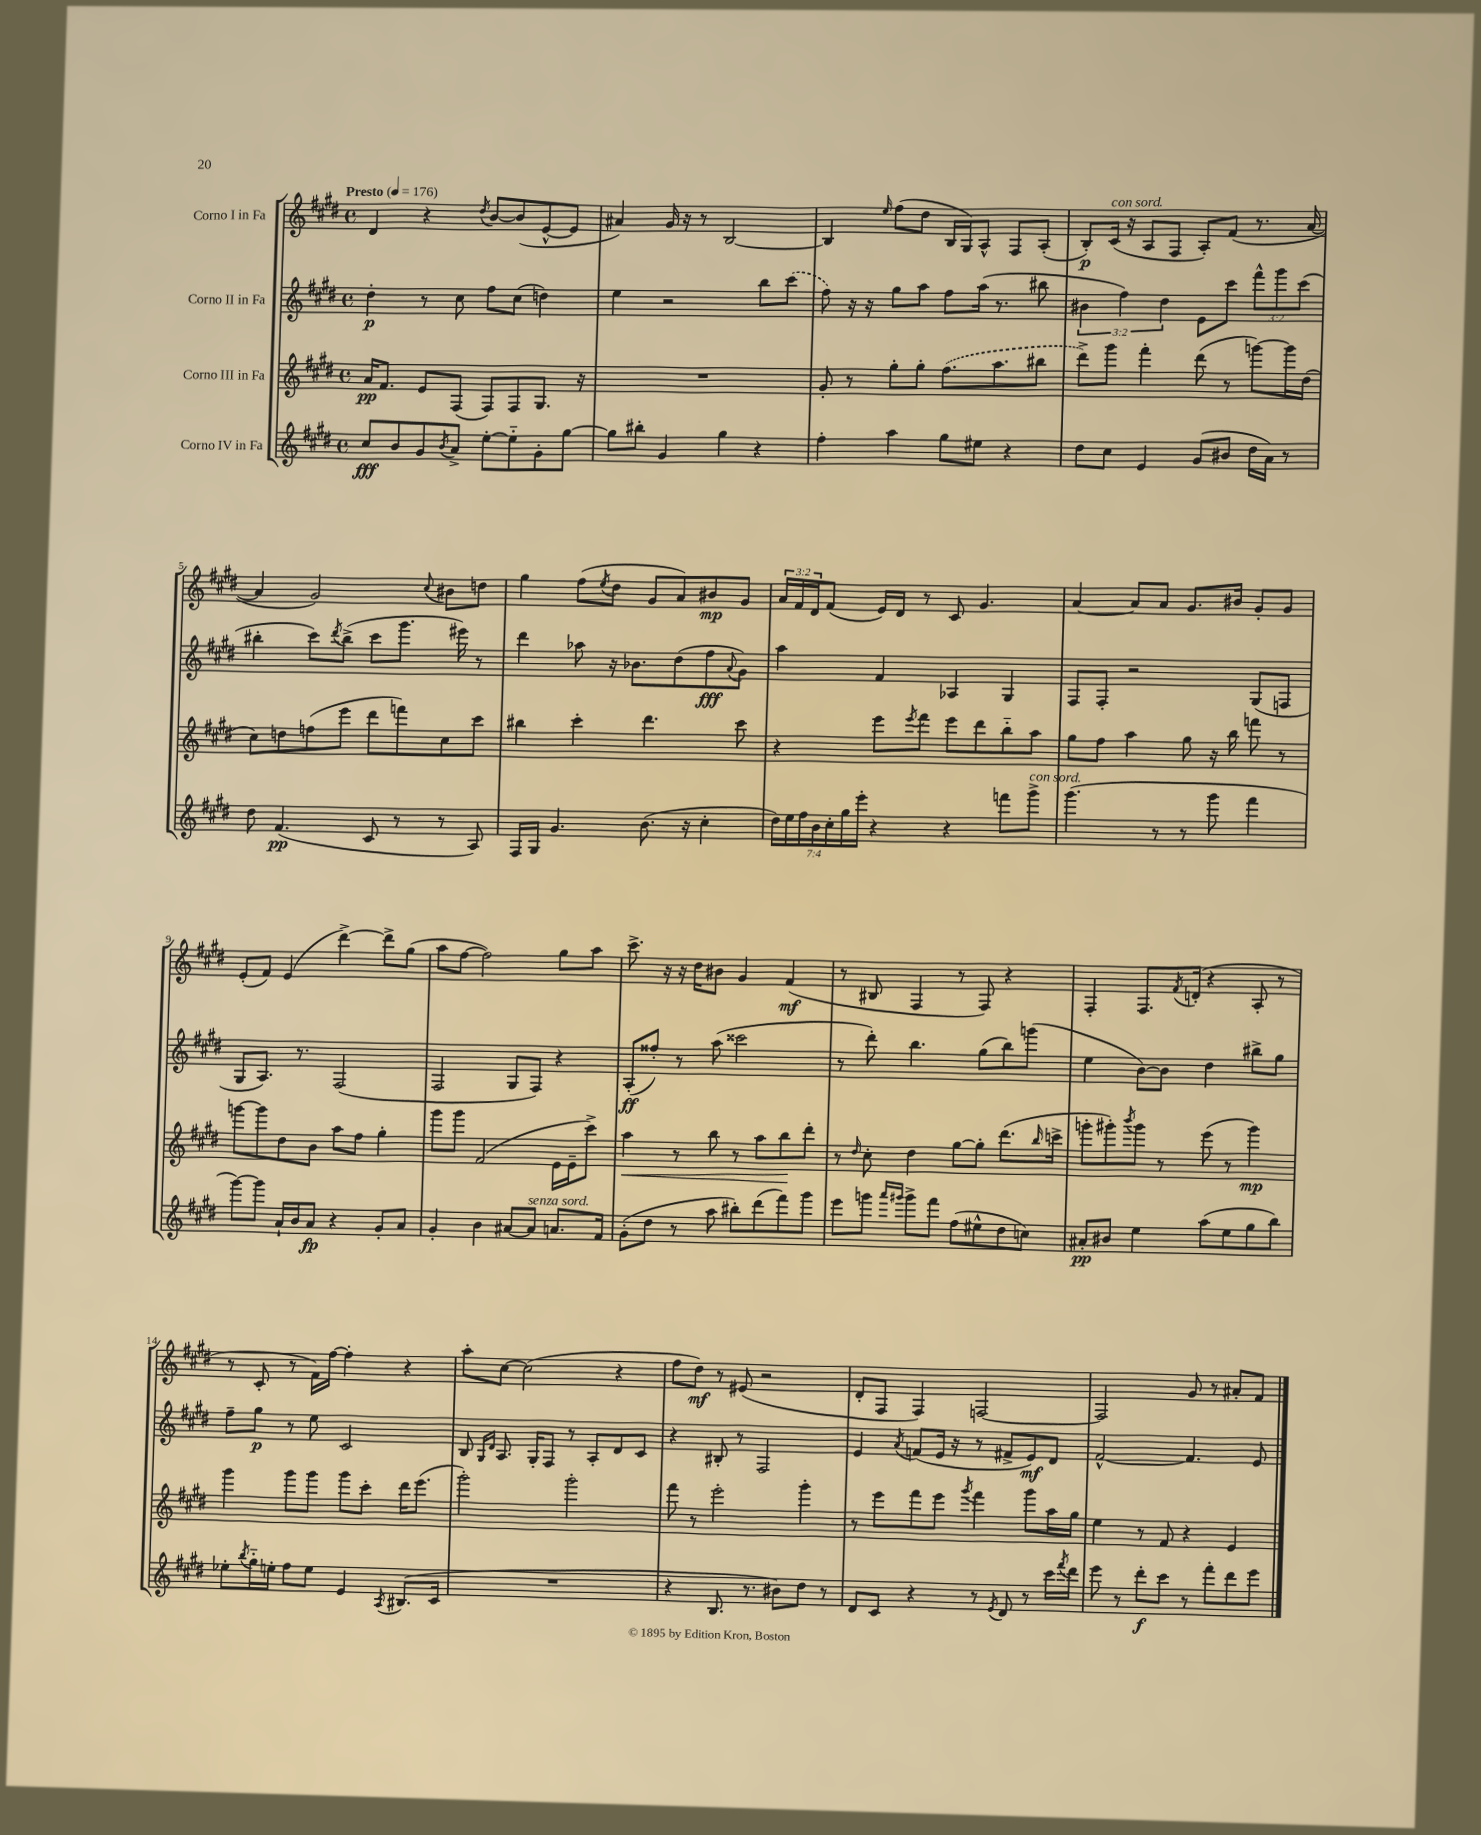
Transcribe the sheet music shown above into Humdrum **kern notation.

**kern	**kern	**kern	**kern
*staff4	*staff3	*staff2	*staff1
*clefG2	*clefG2	*clefG2	*clefG2
*k[f#c#g#d#]	*k[f#c#g#d#]	*k[f#c#g#d#]	*k[f#c#g#d#]
*M4/4	*M4/4	*M4/4	*M4/4
*met(c)	*met(c)	*met(c)	*met(c)
*MM176	*MM176	*MM176	*MM176
8cc#	16a	4dd#'	4d#
.	8.f#	.	.
8b	.	.	.
8g#	8e	8r	4r
8qb	.	.	.
8a^	(8F#	8cc#	.
.	.	.	8qdd#
[8ee'	8F#)	8ff#	[8b
8ee'~]	8F#	(8cc#	(8b]
8g#'	8.G#	4dd)	[8e^^
[8gg#	.	.	8e]
.	16r	.	.
=	=	=	=
8gg#]	1r	4ee	4a#)
8bb#'	.	.	.
4g#	.	2r	16g#
.	.	.	16r
.	.	.	8r
4gg#	.	.	[2B
4r	.	8bb	.
.	.	(8ccc#	.
=	=	=	=
4ff#'	8g#'	8ff#)	4B]
.	8r	16r	.
.	.	16r	.
.	.	.	16qqee
4aa	8gg#'	8gg#	(8ff#
.	8gg#'	8aa	8dd#
8gg#	(8.ff#	8ff#	16B
.	.	.	16G#)
8ee#	.	(16aa	8A^^
.	8.aa	8.r	.
4r	.	.	8F#
.	8bb#	8bb#	(8A'
=	=	=	=
8dd#	8ddd#^)	6b#	8B')
8cc#	8ggg#	.	(16c#
.	.	6ff#)	.
.	.	.	16r
4e	4fff#'	.	8A
.	.	6dd#	.
.	.	.	8F#
(8g#	(8ddd#	8e	8A')
8b#	8r	8ccc#	(8f#
16dd#	[8ggg)	12fff#^^	8.r
16a)	.	.	.
.	.	12ggg#	.
8r	16ggg]	.	.
.	.	(12ccc#	.
.	(16dd#	.	[16a
=	=	=	=
8dd#	8cc#)	4bb#'	4a]
(4.f#	8dd	.	.
.	(8ff	8ccc#)	2g#)
.	.	8qddd#	.
.	8eee	(8bb#^	.
8c#	8ddd#	8ccc#	.
8r	8fff)	8.ggg#	.
.	.	.	8qqcc#
8r	8cc#	.	8b#
.	.	16eee#)	.
8A)	8ccc#	8r	8dd
=	=	=	=
16F#	4bb#	4ddd#	4gg#
16G#	.	.	.
4.g#	.	.	.
.	4ccc#'	8aa-	(8ff#
.	.	.	8qee
.	.	16r	8dd#
.	.	8.b-	.
(8.b	4.ddd#	.	8g#
.	.	(8dd#	8a)
16r	.	.	.
4cc#'	.	8ff#	8b#
.	.	8qqa	.
.	8ccc#	8g#)	8g#
=	=	=	=
28dd#)	4r	4aa	24a
28ee	.	.	.
.	.	.	24f#
28ff#	.	.	.
.	.	.	24d#
28b	.	.	.
.	.	.	(8f#
28cc#'	.	.	.
28gg#	.	.	.
28eee'	.	.	.
4r	8eee	4f#	16e)
.	.	.	16d#
.	8qeee	.	.
.	8fff#	.	8r
4r	8eee	4A-	8c#
.	8ddd#	.	4.g#
8fff	8bb'~	4G#	.
8ggg#^	8aa	.	.
=	=	=	=
(4.ggg#	8gg#	8F#	[4a
.	8ff#	8F#'	.
.	4aa	2r	8a]
8r	.	.	8a
8r	8gg#	.	8.g#
8ggg#	16r	.	.
.	16bb	.	16b#
4fff#	8fff	(8G#	8g#'
.	8r	8F	8g#
=	=	=	=
[8ggg#)	[8ggg	8G#	(8e'
8ggg#]	8ggg]	8.A)	8f#)
16a`	8dd#	.	(4e
16b	.	8.r	.
8a	8b	.	.
4r	8aa	(2F#	[4ddd#^)
.	8ff#	.	.
8g#'	4gg#'	.	8ddd#^]
8a	.	.	(8gg#
=	=	=	=
4g#'	8ggg#	2F#	8aa
.	8ggg#	.	[8ff#
4b	(2f#	.	2ff#])
[8a#	.	8G#	.
8a#]	.	8F#)	.
8.a	16e	4r	8gg#
.	16e~	.	.
.	8ccc#^)	.	8aa
16f#	.	.	.
=	=	=	=
(8g#'	4aa	(8A'	8.ccc#^
8dd#	.	8ff##')	.
.	.	.	16r
8r	8r	8r	16r
.	.	.	16dd#
8aa	8bb	(8aa	8b#
8bb#')	8r	2ccc##	4g#
(8ddd#	8aa	.	.
8fff#)	8bb	.	(4f#
8ggg#	8ddd#'	.	.
=	=	=	=
8eee	8r	8r	8r
.	16qqdd#	.	.
8ggg	8cc#'	8ddd#')	8B#
16qqaaa	.	.	.
16qqggg#	.	.	.
8ggg#^	4dd#	4.bb	4F#
8fff#	.	.	.
(8ff#	[8gg#	.	8r
8ee#^^	8gg#']	(8gg#	8F#)
8dd#	(8.ddd#	8bb)	4r
8cc)	.	(8ggg	.
.	16qqbb	.	.
.	16ccc^	.	.
=	=	=	=
8a#'	8ggg'	4ee	4F#'
8b#	8ggg#')	.	.
.	8qbbb	.	.
4ee	8ggg#	[8b)	8.F#
.	8r	8b]	.
.	.	.	8qf#
.	.	.	(16d'
(8aa	(8eee	4dd#	4r
8ee	8r	.	.
8gg#	4ggg#)	8bb#^	8A'
8bb)	.	8gg#	8r
=	=	=	=
8ee-'	4ggg#	8ff#~	8r
8qbb	.	.	.
16gg#'~	.	8gg#	8c#'
16ee'	.	.	.
8ff#	8ggg#	8r	8r
8ee	8ggg#	8ee	16f#)
.	.	.	[16ff#
4e	8ggg#	2c#	4ff#']
.	8ccc#'	.	.
8qA	.	.	.
(8.B#	16ddd#	.	4r
.	(8.eee	.	.
16c#	.	.	.
=	=	=	=
1r	2ggg#')	8B	8aa'
.	.	16qqG#	.
.	.	16qqd#	.
.	.	8.A	[8cc#
.	.	.	(2cc#]
.	.	16G#'	.
.	.	8F#	.
.	2ggg#'	8r	.
.	.	8A'	.
.	.	8d#	4r
.	.	8c#	.
=	=	=	=
4r	8fff#	4r	8ff#
.	8r	.	8dd#)
8.B	2eee'	8B#'	8r
.	.	8r	(8e#
8.r	.	.	.
.	.	2F#	2r
8b#)	.	.	.
8dd#	4ggg#'	.	.
8r	.	.	.
=	=	=	=
8d#	8r	4e	8d#'
8c#	8eee	.	8F#
.	.	8qa	.
4r	8fff#	(8f	4F#)
.	8eee	16e	.
.	.	16r	.
.	8qggg#	.	.
8r	4fff#	8r	[2F
8qe	.	.	.
8d#	.	8f#^	.
8r	8ggg#	8e)	.
16ccc#	16aa	8d#	.
8qfff#	.	.	.
16ddd#	16gg#	.	.
=	=	=	=
8eee	4ee	[2f#^^	2F]
8r	.	.	.
8ddd#'	8r	.	.
8ccc#	8f#	.	.
8r	4r	4.f#]	8g#
8fff#'	.	.	8r
8ddd#	4e	.	8a#'
8eee	.	8e	8f#
==	==	==	==
*-	*-	*-	*-
